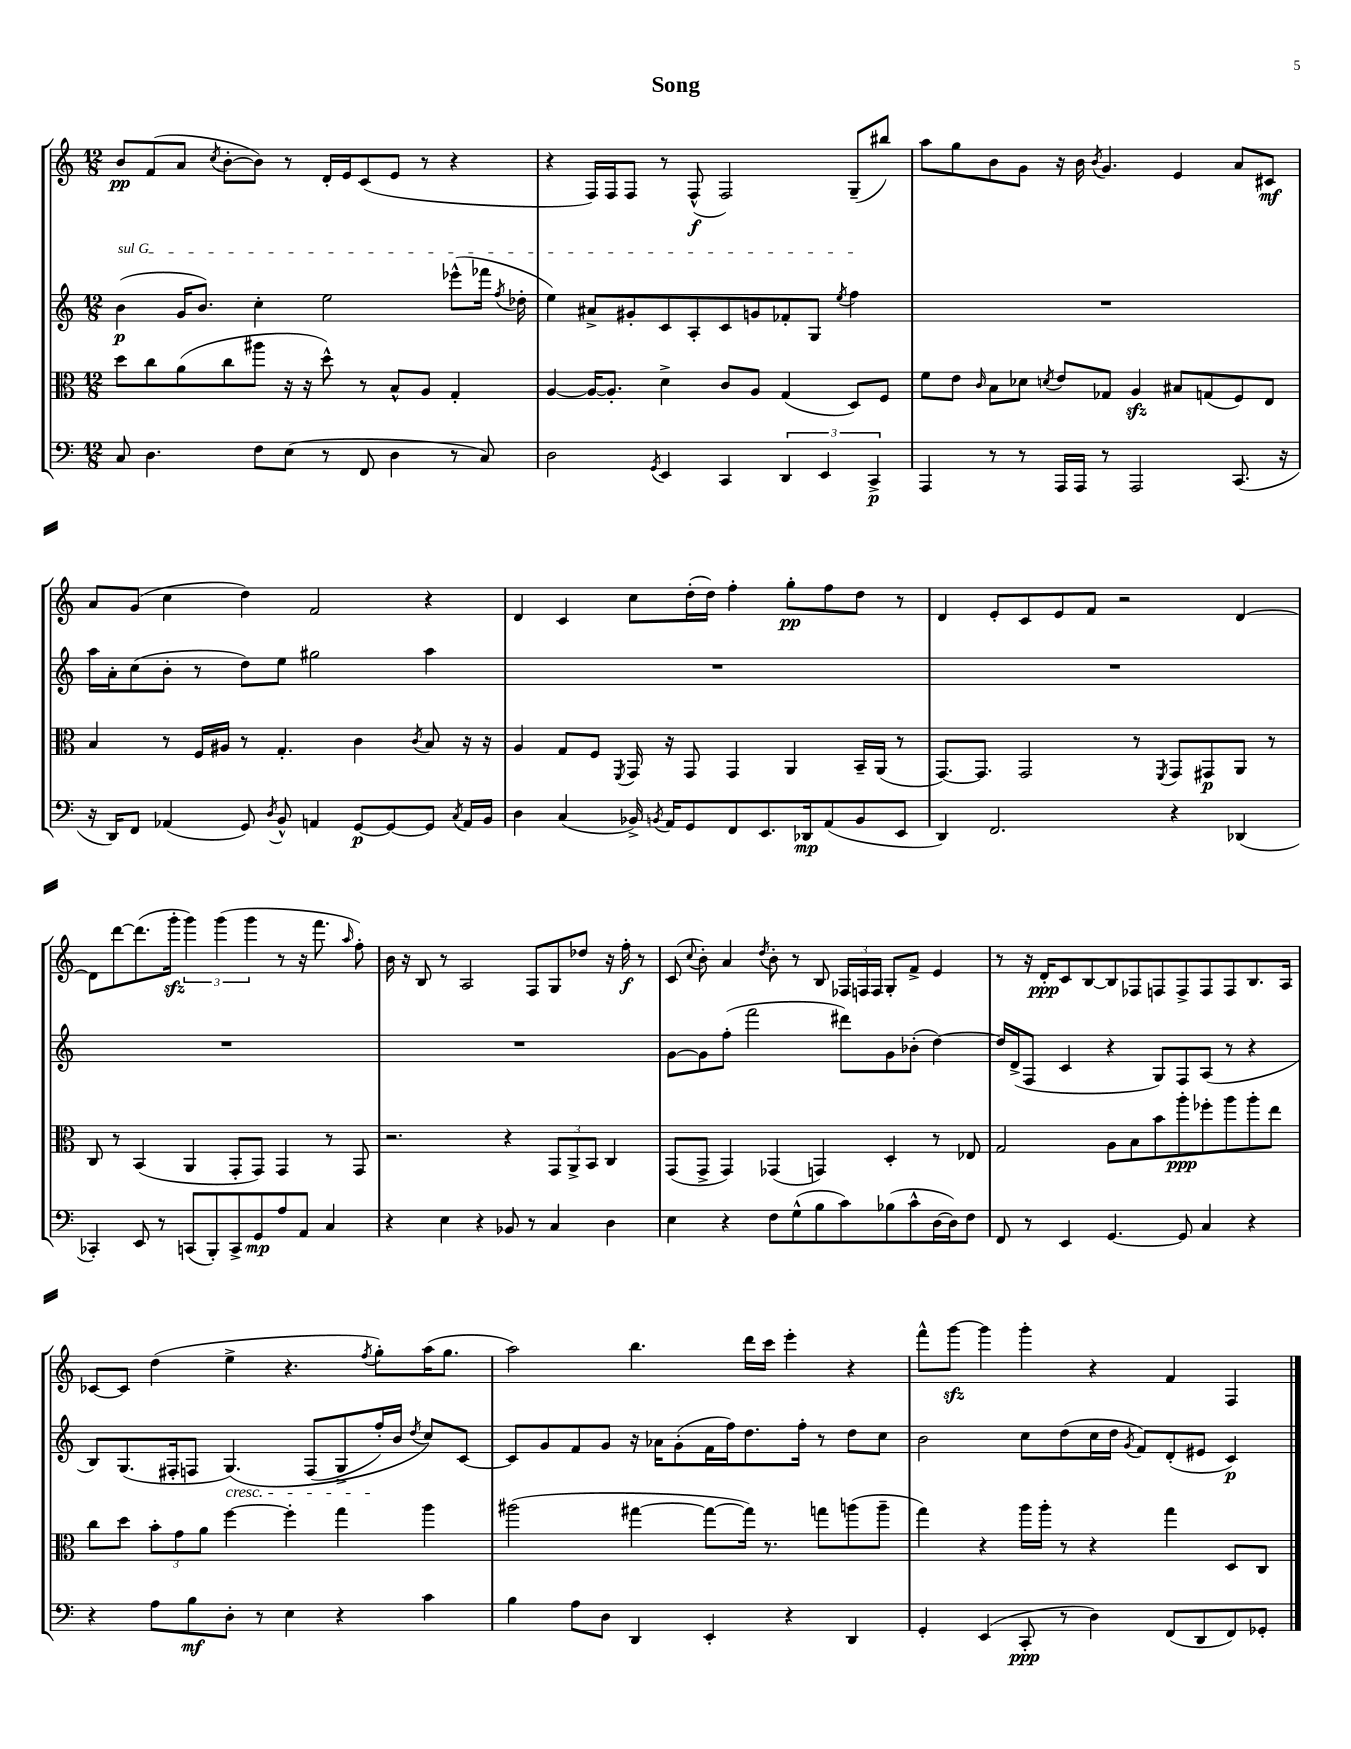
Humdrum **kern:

**kern	**dynam	**kern	**dynam	**kern	**dynam	**kern	**dynam
*part4	*part4	*part3	*part3	*part2	*part2	*part1	*part1
*staff4	*staff4	*staff3	*staff3	*staff2	*staff2	*staff1	*staff1
*clefF4	*	*clefC3	*	*clefG2	*	*clefG2	*
*k[]	*	*k[]	*	*k[]	*	*k[]	*
*M12/8	*	*M12/8	*	*M12/8	*	*M12/8	*
=1	=1	=1	=1	=1	=1	=1	=1
!	!	!	!	!LO:TX:a:i:t=sul G	!	!	!
8C/	.	8dd\L	.	(4b\	p	8b/L	pp
4.D\	.	8cc\	.	.	.	(8f/	.
.	.	(8a\	.	16g/KL	.	8a/J	.
.	.	.	.	8.b/J)	.	.	.
.	.	.	.	.	.	8qcc/	.
.	.	8cc\	.	.	.	[8b'\L	.
8F\L	.	8aa#X\J	.	4cc'\	.	8b\J])	.
(8E\J	.	16r	.	.	.	8r	.
.	.	16r	.	.	.	.	.
8r	.	8dd^^\)	.	2ee\	.	16d'/LL	.
.	.	.	.	.	.	16e/J	.
8FF/	.	8r	.	.	.	(8c/	.
4D\	.	8B^^/L	.	.	.	8e/J	.
.	.	8A/J	.	.	.	8r	.
8r	.	4G'/	.	(8eee-X^^\L	.	4r	.
8C/)	.	.	.	16fff-X\Jk	.	.	.
.	.	.	.	8qff/	.	.	.
.	.	.	.	16dd-X'\	.	.	.
=2	=2	=2	=2	=2	=2	=2	=2
2D\	.	[4A/	.	4ee\)	.	4r	.
.	.	16A/KL_	.	8a#X^/L	.	16F/LL)	.
.	.	8.A'/J]	.	.	.	16F/J	.
.	.	.	.	8g#X'/	.	8F/J	.
8qGG/	.	.	.	.	.	.	.
4EE/	.	4d^\	.	8c/	.	8r	.
.	.	.	.	8A'/	.	(8F^^/	f
4CC/	.	8c/L	.	8c/	.	2F/)	.
.	.	8A/J	.	8gn/	.	.	.
6DD/	.	(4G/	.	8f-X'/	.	.	.
.	.	.	.	8G/J	.	.	.
6EE/	.	.	.	.	.	.	.
.	.	.	.	8qee/	.	.	.
.	.	8D/L)	.	4ff\	.	(8G~/L	.
6CC^/	p	.	.	.	.	.	.
.	.	8F/J	.	.	.	8bb#X/J)	.
=3	=3	=3	=3	=3	=3	=3	=3
4AAA/	.	8f\L	.	1.r	.	8aa\L	.
.	.	8e\J	.	.	.	8gg\	.
.	.	16qqc/	.	.	.	.	.
8r	.	8B\L	.	.	.	8b\	.
8r	.	8d-X\J	.	.	.	8g\J	.
.	.	8qdn/	.	.	.	.	.
16AAA/LL	.	8e/L	.	.	.	16r	.
16AAA/JJ	.	.	.	.	.	16b\	.
.	.	.	.	.	.	8qb/	.
8r	.	8G-X/J	.	.	.	4.g/	.
2AAA/	.	4Azz/	.	.	.	.	.
.	.	8B#X/L	.	.	.	4e/	.
.	.	(8Gn/	.	.	.	.	.
(8.CC/	.	8F/)	.	.	.	8a/L	.
.	.	8E/J	.	.	.	8c#X/J	mf
16r	.	.	.	.	.	.	.
!!LO:LB:g=z
=4	=4	=4	=4	=4	=4	=4	=4
16r	.	4B/	.	16aa\LL	.	8a/L	.
16DD/KL)	.	.	.	16a'\J	.	.	.
8FF/J	.	.	.	(8cc\	.	(8g/J	.
(4AA-X/	.	8r	.	8b'\J	.	4cc\	.
.	.	16F/LL	.	8r	.	.	.
.	.	16A#X/JJ	.	.	.	.	.
8GG/)	.	8r	.	8dd\L)	.	4dd\)	.
8qD/	.	.	.	.	.	.	.
8BB^^/	.	4.G'/	.	8ee\J	.	.	.
4AAn/	.	.	.	2gg#X\	.	2f/	.
[8GG/L	p	4c\	.	.	.	.	.
8GG/_	.	.	.	.	.	.	.
.	.	8qc/	.	.	.	.	.
8GG/J]	.	8B/	.	4aa\	.	4r	.
8qC/	.	.	.	.	.	.	.
16AA/LL	.	16r	.	.	.	.	.
16BB/JJ	.	16r	.	.	.	.	.
=5	=5	=5	=5	=5	=5	=5	=5
4D\	.	4A/	.	1.r	.	4d/	.
(4C/	.	8G/L	.	.	.	4c/	.
.	.	8F/J	.	.	.	.	.
.	.	8qFF/	.	.	.	.	.
16BB-X^/)	.	16GG/	.	.	.	8cc\L	.
8qBBn/	.	.	.	.	.	.	.
16AA/KL	.	16r	.	.	.	.	.
8GG/	.	8GG/	.	.	.	(16dd'\L	.
.	.	.	.	.	.	16dd\JJ)	.
8FF/	.	4GG/	.	.	.	4ff'\	.
8.EE/	.	.	.	.	.	.	.
.	.	4AA/	.	.	.	8gg'\L	pp
16DD-X/k	mp	.	.	.	.	.	.
(8AA/	.	.	.	.	.	8ff\	.
8BB/	.	16BB~/LL	.	.	.	8dd\J	.
.	.	(16AA/JJ	.	.	.	.	.
8EE/J	.	8r	.	.	.	8r	.
=6	=6	=6	=6	=6	=6	=6	=6
4DD/)	.	[8.GG/L)	.	1.r	.	4d/	.
.	.	8.GG/J]	.	.	.	.	.
2.FF/	.	.	.	.	.	8e'/L	.
.	.	2GG/	.	.	.	8c/	.
.	.	.	.	.	.	8e/	.
.	.	.	.	.	.	8f/J	.
.	.	.	.	.	.	2r	.
.	.	8r	.	.	.	.	.
.	.	8qFF/	.	.	.	.	.
4r	.	8GG/L	.	.	.	.	.
.	.	8GG#X/	p	.	.	.	.
(4DD-X/	.	8AA/J	.	.	.	[4d/	.
.	.	8r	.	.	.	.	.
!!LO:LB:g=z
=7	=7	=7	=7	=7	=7	=7	=7
4CC-X'/)	.	8C/	.	1.r	.	8d\L]	.
.	.	8r	.	.	.	[8ddd\	.
8EE/	.	(4BB/	.	.	.	(8.ddd\]	.
8r	.	.	.	.	.	.	.
.	.	.	.	.	.	16gggzz'\Jk	.
(8CCn/L	.	4AA/	.	.	.	6ggg\)	.
8BBB'/)	.	.	.	.	.	.	.
.	.	.	.	.	.	(6ggg\	.
8CC^/	.	8GG'/L	.	.	.	.	.
.	.	.	.	.	.	6ggg\	.
8GG/	mp	8GG/J)	.	.	.	.	.
8A/	.	4GG/	.	.	.	8r	.
8AA/J	.	.	.	.	.	16r	.
.	.	.	.	.	.	8.fff\	.
4C/	.	8r	.	.	.	.	.
.	.	.	.	.	.	16qqaa/	.
.	.	8GG/	.	.	.	8ff'\)	.
=8	=8	=8	=8	=8	=8	=8	=8
4r	.	2.r	.	1.r	.	16b\	.
.	.	.	.	.	.	16r	.
.	.	.	.	.	.	8B/	.
4E\	.	.	.	.	.	8r	.
.	.	.	.	.	.	2A/	.
4r	.	.	.	.	.	.	.
8BB-X/	.	4r	.	.	.	.	.
8r	.	.	.	.	.	8F/L	.
4C/	.	12GG/L	.	.	.	8G/	.
.	.	12AA^/	.	.	.	.	.
.	.	.	.	.	.	8dd-X/J	.
.	.	12BB/J	.	.	.	.	.
4D\	.	4C/	.	.	.	16r	.
.	.	.	.	.	.	16ff'\	f
.	.	.	.	.	.	8r	.
=9	=9	=9	=9	=9	=9	=9	=9
4E\	.	(8GG/L	.	[8g\L	.	(8c/	.
.	.	.	.	.	.	8qqcc/	.
.	.	8GG^/J	.	8g\]	.	8b'\)	.
4r	.	4GG/)	.	(8ff'\J	.	4a/	.
.	.	.	.	2fff\	.	.	.
.	.	.	.	.	.	8qdd/	.
8F\L	.	(4GG-X/	.	.	.	8b'\	.
(8G^^\	.	.	.	.	.	8r	.
8B\	.	4GGn/)	.	.	.	8B/	.
8c\)	.	.	.	8ddd#X\L)	.	24F-X/LL	.
.	.	.	.	.	.	24Fn/	.
.	.	.	.	.	.	24F/JJ	.
(8B-X\	.	4D'/	.	8g\	.	8G'/L	.
8c^^\	.	.	.	(8b-X'\J	.	8f^/J	.
[16D\L	.	8r	.	[4dd\)	.	4e/	.
16D\J])	.	.	.	.	.	.	.
8F\J	.	8E-X/	.	.	.	.	.
=10	=10	=10	=10	=10	=10	=10	=10
8FF/	.	2G/	.	16dd/LL]	.	8r	.
.	.	.	.	(16d^/J	.	.	.
8r	.	.	.	8F/J	.	16r	.
.	.	.	.	.	.	16d'/KL	ppp
4EE/	.	.	.	4c/	.	8c/	.
.	.	.	.	.	.	[8B/	.
[4.GG/	.	8A\L	.	4r	.	8B/]	.
.	.	8B\	.	.	.	8F-X/	.
.	.	8b\	.	8G/L)	.	8Fn/	.
8GG/]	.	8aa'\	ppp	8F/	.	8F^/	.
4C/	.	8ff-X'\	.	(8A/J	.	8F/	.
.	.	8aa\	.	8r	.	8F/	.
4r	.	8aa'\	.	4r	.	8.B/	.
.	.	8ee\J	.	.	.	.	.
.	.	.	.	.	.	16A/Jk	.
!!LO:LB:g=z
=11	=11	=11	=11	=11	=11	=11	=11
4r	.	8cc\L	.	8B/L)	.	[8c-X/L	.
.	.	8dd\J	.	(8.G/	.	8c-/J]	.
8A\L	.	12b'\L	.	.	.	(4dd\	.
.	.	.	.	16F#X'/k	.	.	.
.	.	12g\	.	.	.	.	.
8B\	mf	.	.	8Fn/J	.	.	.
.	.	12a\J	.	.	.	.	.
!	!	!	!	!LO:TX:b:i:t=cresc.	!	!	!
8D'\J	.	[4ff\	.	(4.G/)	.	4ee^\	.
8r	.	.	.	.	.	.	.
4E\	.	4ff'\]	.	.	.	4.r	.
.	.	.	.	(8F/L	.	.	.
4r	.	4gg\	.	8G^/	.	.	.
.	.	.	.	.	.	8qff/	.
.	.	.	.	16ff'/L)	.	8gg'\L)	.
.	.	.	.	16b/JJ	.	.	.
.	.	.	.	8qdd/	.	.	.
4c\	.	4aa\	.	8cc/L)	.	(16aa\K	.
.	.	.	.	.	.	8.gg\J	.
.	.	.	.	[8c/J	.	.	.
=12	=12	=12	=12	=12	=12	=12	=12
4B\	.	(2aa#X\	.	8c/L]	.	2aa\)	.
.	.	.	.	8g/	.	.	.
8A\L	.	.	.	8f/	.	.	.
8D\J	.	.	.	8g/J	.	.	.
4DD/	.	[4gg#X\	.	16r	.	4.bb\	.
.	.	.	.	16a-X\KL	.	.	.
.	.	.	.	(8g'\	.	.	.
4EE'/	.	8gg#\L_	.	16f\L	.	.	.
.	.	.	.	16ff\J)	.	.	.
.	.	16gg#\Jk])	.	8.dd\	.	16ddd\LL	.
.	.	8.r	.	.	.	16ccc\JJ	.
4r	.	.	.	.	.	4eee'\	.
.	.	.	.	16ff'\Jk	.	.	.
.	.	8ggn\L	.	8r	.	.	.
4DD/	.	(8aan\	.	8dd\L	.	4r	.
.	.	8aa~\J	.	8cc\J	.	.	.
=13	=13	=13	=13	=13	=13	=13	=13
4GG'/	.	4gg\)	.	2b\	.	8fff^^\L	.
.	.	.	.	.	.	[8gggzz\J	.
(4EE/	.	4r	.	.	.	4ggg\]	.
8CC'/	ppp	16aa\LL	.	8cc\L	.	4ggg'\	.
.	.	16aa'\JJ	.	.	.	.	.
8r	.	8r	.	(8dd\	.	.	.
4D\)	.	4r	.	16cc\L	.	4r	.
.	.	.	.	16dd\JJ	.	.	.
.	.	.	.	8qg/	.	.	.
.	.	.	.	8f/L)	.	.	.
(8FF/L	.	4gg\	.	(8d'/	.	4f/	.
8DD/	.	.	.	8e#X/J	.	.	.
8FF/)	.	8D/L	.	4c/)	p	4F/	.
8GG-X'/J	.	8C/J	.	.	.	.	.
==	==	==	==	==	==	==	==
*-	*-	*-	*-	*-	*-	*-	*-
